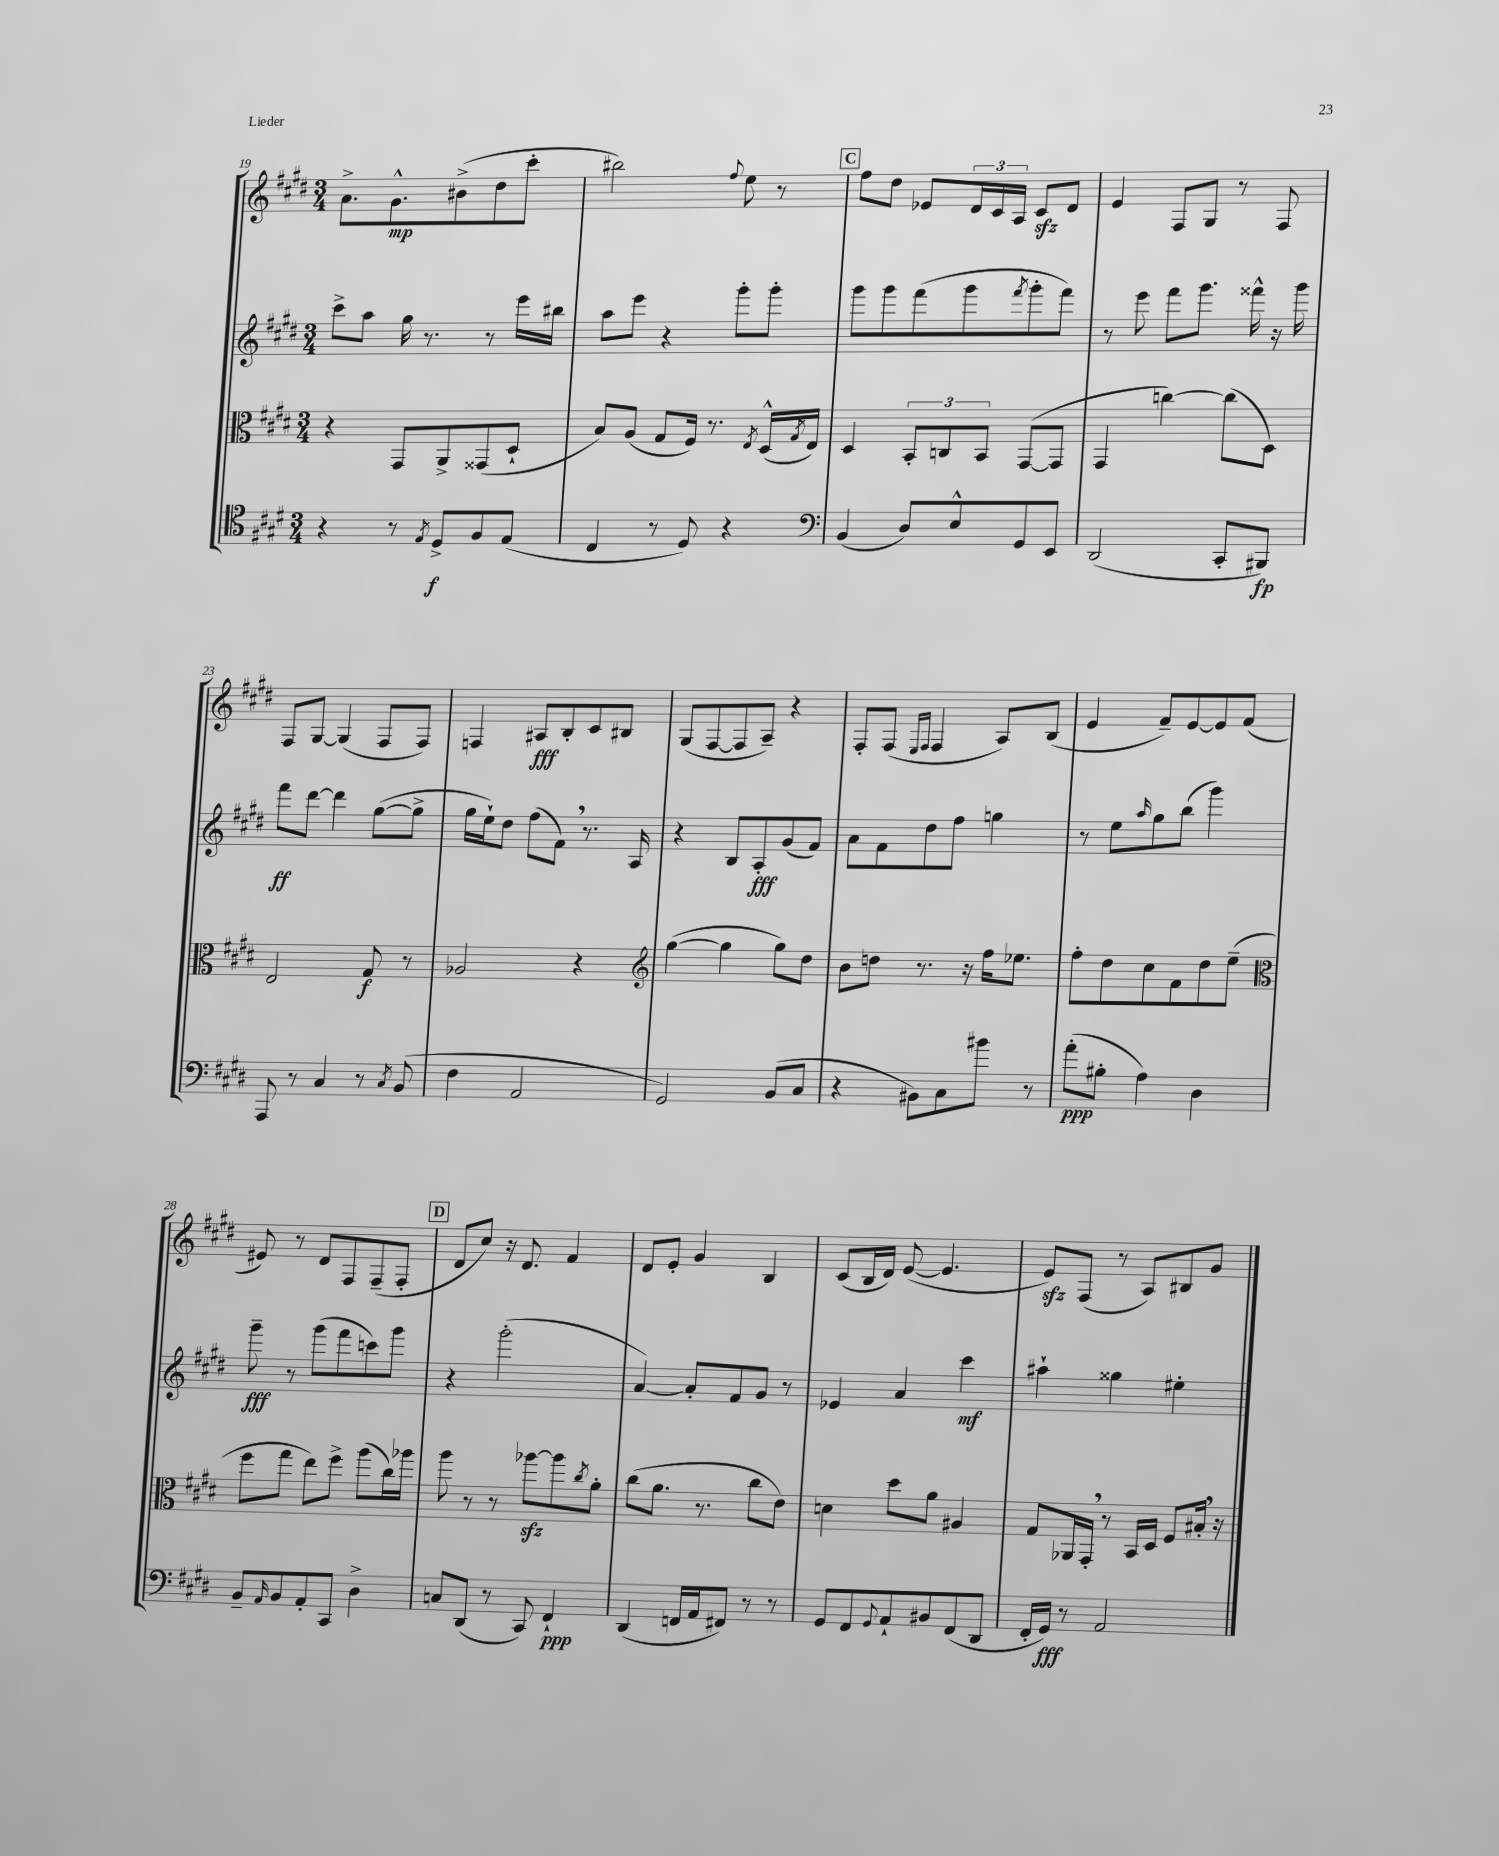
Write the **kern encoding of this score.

**kern	**dynam	**kern	**dynam	**kern	**dynam	**kern	**dynam
*part4	*part4	*part3	*part3	*part2	*part2	*part1	*part1
*staff4	*staff4	*staff3	*staff3	*staff2	*staff2	*staff1	*staff1
*clefC4	*	*clefC3	*	*clefG2	*	*clefG2	*
*k[f#c#g#d#]	*	*k[f#c#g#d#]	*	*k[f#c#g#d#]	*	*k[f#c#g#d#]	*
*M3/4	*	*M3/4	*	*M3/4	*	*M3/4	*
=19	=19	=19	=19	=19	=19	=19	=19
4r	.	4r	.	8ccc#^\L	.	8.a^\L	.
.	.	.	.	8aa\J	.	.	.
.	.	.	.	.	.	8.g#^^\	mp
8r	.	8GG#/L	.	16gg#\	.	.	.
.	.	.	.	8.r	.	.	.
8qE/	.	.	.	.	.	.	.
8D#^/L	f	8AA^/	.	.	.	(8b#X^\	.
8F#/	.	(8GG##X/	.	8r	.	8dd#\	.
(8E/J	.	8D#`/J	.	16eee\LL	.	8ccc#'\J	.
.	.	.	.	16bb#X\JJ	.	.	.
=20	=20	=20	=20	=20	=20	=20	=20
4C#/	.	8B/L)	.	8aa\L	.	2bb#X\)	.
.	.	(8A/J	.	8eee\J	.	.	.
8r	.	8G#/L	.	4r	.	.	.
8D#/)	.	16F#/Jk)	.	.	.	.	.
.	.	8.r	.	.	.	.	.
.	.	.	.	.	.	8qqff#/	.
4r	.	.	.	8ggg#'\L	.	8ee\	.
.	.	8qE/	.	.	.	.	.
.	.	(16D#^^/LL	.	8ggg#'\J	.	8r	.
.	.	8qG#/	.	.	.	.	.
.	.	16E/JJ)	.	.	.	.	.
!!LO:REH:place=s1:t=C
=21	=21	=21	=21	=21	=21	=21	=21
*clefF4	*	*	*	*	*	*	*
(4BB/	.	4D#/	.	8ggg#\L	.	8ff#\L	.
.	.	.	.	8ggg#\	.	8dd#\J	.
8D#/L)	.	12BB'/L	.	(8fff#\	.	8e-X/L	.
.	.	12Cn/	.	.	.	.	.
8E^^/	.	.	.	8ggg#\	.	24d#/L	.
.	.	12BB/J	.	.	.	24c#/	.
.	.	.	.	.	.	24A/JJ	.
.	.	.	.	8qfff#/	.	.	.
8GG#/	.	([8GG#/L	.	8ggg#'\	.	8c#zz/L	.
8EE/J	.	8GG#/J]	.	8fff#\J)	.	8d#/J	.
=22	=22	=22	=22	=22	=22	=22	=22
(2DD#/	.	4GG#/	.	8r	.	4e/	.
.	.	.	.	8eee\	.	.	.
.	.	[4ccn\)	.	8fff#\L	.	8F#/L	.
.	.	.	.	8.ggg#\J	.	8G#/J	.
8CC#'/L	.	(8cc\L]	.	.	.	8r	.
.	.	.	.	16fff##X^^\	.	.	.
8BBB#X/J)	fp	8D#\J)	.	16r	.	8F#/	.
.	.	.	.	16ggg#\	.	.	.
!!LO:LB:g=z
=23	=23	=23	=23	=23	=23	=23	=23
8AAA/	.	2E/	.	8fff#\L	ff	8F#/L	.
8r	.	.	.	[8ddd#\J	.	[8G#/J	.
4C#/	.	.	.	4ddd#\]	.	(4G#/]	.
8r	.	8G#/	f	([8gg#\L	.	8F#/L	.
8qC#/	.	.	.	.	.	.	.
(8BB/	.	8r	.	8gg#^\J]	.	8F#/J)	.
=24	=24	=24	=24	=24	=24	=24	=24
4F#\	.	2A-X/	.	16gg#\LL	.	4Fn/	.
.	.	.	.	16ee`\J)	.	.	.
.	.	.	.	8dd#\J	.	.	.
2AA/	.	.	.	(8ff#\L	.	8A#X/L	fff
.	.	.	.	8f#,\J)	.	8B'/	.
.	.	4r	.	8.r	.	8c#/	.
.	.	.	.	.	.	8B#X/J	.
.	.	.	.	16A/	.	.	.
=25	=25	=25	=25	=25	=25	=25	=25
*	*	*clefG2	*	*	*	*	*
2GG#/)	.	([4gg#\	.	4r	.	(8G#/L	.
.	.	.	.	.	.	[8F#/	.
.	.	4gg#\]	.	8B/L	.	8F#/]	.
.	.	.	.	8A'/	fff	8A~/J)	.
(8BB/L	.	8gg#\L)	.	(8g#/	.	4r	.
8C#/J	.	8dd#\J	.	8f#/J)	.	.	.
=26	=26	=26	=26	=26	=26	=26	=26
4r	.	8b\L	.	8a\L	.	8F#'/L	.
.	.	8ddn\J	.	8f#\	.	(8F#/J	.
.	.	.	.	.	.	16qqE/LL	.
.	.	.	.	.	.	16qqF#/JJ	.
8BB#X\L)	.	8.r	.	8dd#\	.	4F#/	.
8C#\	.	.	.	8ff#\J	.	.	.
.	.	16r	.	.	.	.	.
8b#X\J	.	16ff#\KL	.	4ggn\	.	8A/L)	.
.	.	8.ee-X\J	.	.	.	.	.
8r	.	.	.	.	.	(8B/J	.
=27	=27	=27	=27	=27	=27	=27	=27
(8a'\L	ppp	8ff#'\L	.	8r	.	4e/	.
8B#X'\J	.	8dd#\	.	8ee\L	.	.	.
.	.	.	.	16qqaa/	.	.	.
4A\)	.	8cc#\	.	8gg#\	.	8f#~/L)	.
.	.	8f#\	.	(8bb\J	.	[8e/	.
4D#\	.	8dd#\	.	4ggg#\)	.	8e/]	.
.	.	(8ee~\J	.	.	.	(8f#/J	.
!!LO:LB:g=z
=28	=28	=28	=28	=28	=28	=28	=28
*	*	*clefC3	*	*	*	*	*
8BB~/L	.	8ff#\L	.	8ggg#~\	fff	8e#X/)	.
16qqAA/	.	.	.	.	.	.	.
8BB/	.	8gg#\J	.	8r	.	8r	.
8AA'/	.	8ee\L)	.	(8ggg#\L	.	8d#/L	.
8CC#/J	.	8ff#^\J	.	8fff#\	.	8F#/	.
4D#^\	.	(8aa\L	.	8cccn\)	.	(8F#~/	.
.	.	16cc#\L)	.	8ggg#\J	.	8F#'/J	.
.	.	16aa-X\JJ	.	.	.	.	.
!!LO:REH:place=s1:t=D
=29	=29	=29	=29	=29	=29	=29	=29
8Cn/L	.	8aa\	.	4r	.	8d#/L	.
(8DD#/J	.	8r	.	.	.	8cc#/J)	.
8r	.	8r	.	(2ggg#'\	.	16r	.
.	.	.	.	.	.	8.d#/	.
8CC#/)	.	[8aa-Xzz\L	.	.	.	.	.
4FF#`/	ppp	8aa-\]	.	.	.	4f#/	.
.	.	8qcc#/	.	.	.	.	.
.	.	8a'\J	.	.	.	.	.
=30	=30	=30	=30	=30	=30	=30	=30
(4DD#/	.	(8cc#\L	.	[4a/)	.	8d#/L	.
.	.	8.a\J	.	.	.	8e'/J	.
16FFn/LL	.	.	.	8a'/L]	.	4g#/	.
16AA/J	.	8.r	.	.	.	.	.
8FF#X/J)	.	.	.	8f#/	.	.	.
8r	.	8cc#\L	.	8g#/J	.	4B/	.
8r	.	8e\J)	.	8r	.	.	.
=31	=31	=31	=31	=31	=31	=31	=31
8GG#/L	.	4dn\	.	4e-X/	.	(8c#/L	.
8FF#/	.	.	.	.	.	16B/L	.
.	.	.	.	.	.	16d#/JJ)	.
8qqGG#/	.	.	.	.	.	.	.
8AA`/	.	8dd#\L	.	4a/	.	([8e/	.
8BB#X/	.	8a\J	.	.	.	4.e/]	.
(8FF#/	.	4A#X/	.	4ccc#\	mf	.	.
8DD#/J	.	.	.	.	.	.	.
=32	=32	=32	=32	=32	=32	=32	=32
16FF#'/LL	.	8G#/L	.	4aa#X`\	.	8ezz/L)	.
16GG#/JJ)	fff	.	.	.	.	.	.
8r	.	16AA-X/L	.	.	.	(8F#/J	.
.	.	16GG#',/JJ	.	.	.	.	.
2AA/	.	8r	.	4gg##X\	.	8r	.
.	.	16BB/LL	.	.	.	8A/L)	.
.	.	16D#/JJ	.	.	.	.	.
.	.	8F#/L	.	4ee#X'\	.	8B#X/	.
.	.	16B#X',/Jk	.	.	.	8g#/J	.
.	.	16r	.	.	.	.	.
==	==	==	==	==	==	==	==
*-	*-	*-	*-	*-	*-	*-	*-
